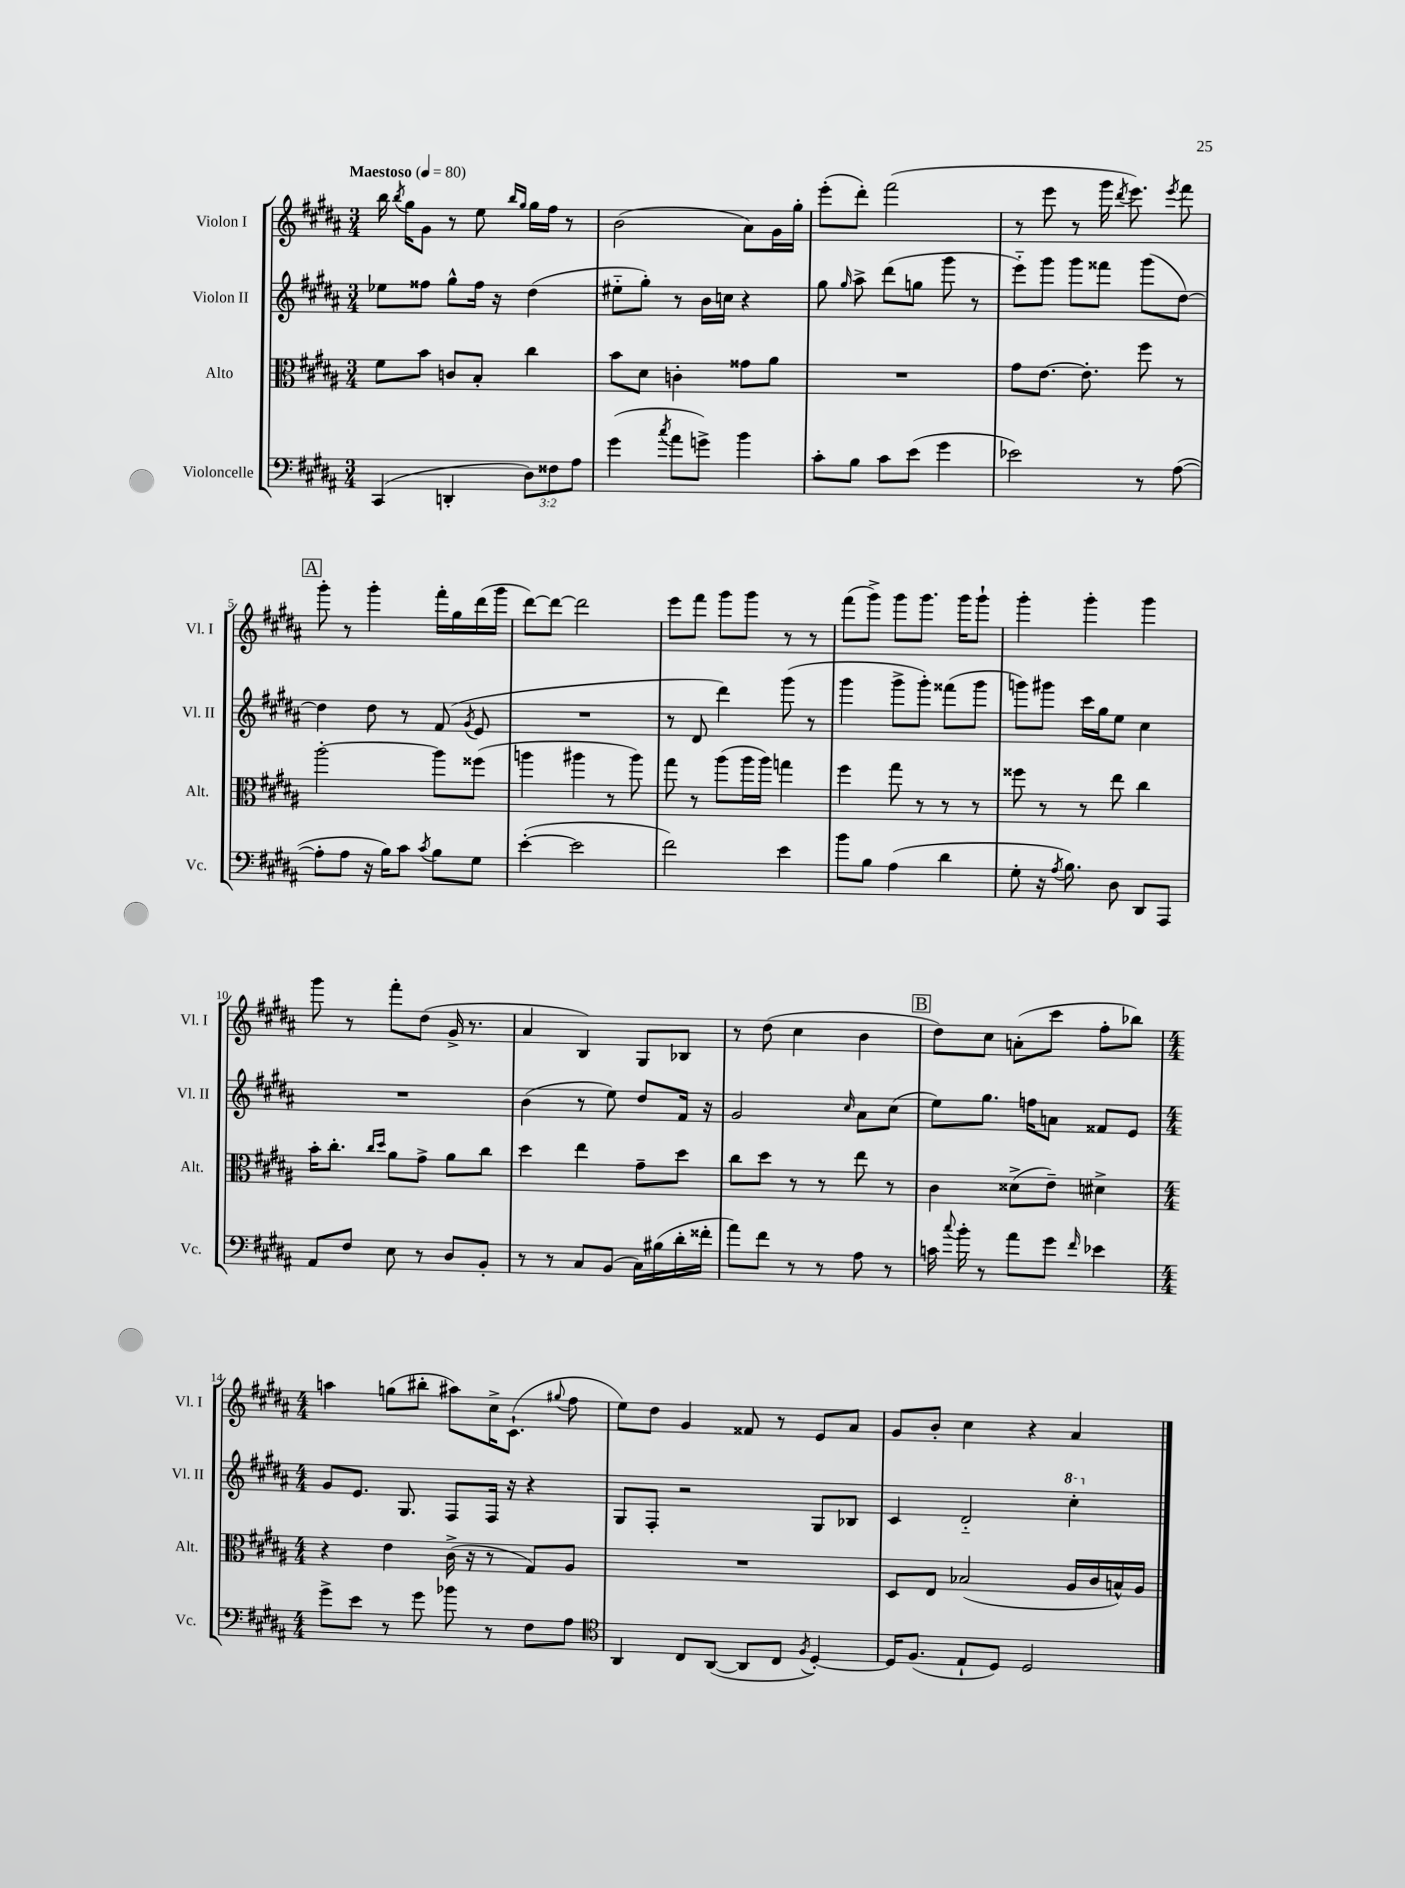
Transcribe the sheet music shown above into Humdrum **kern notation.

**kern	**kern	**kern	**kern
*staff4	*staff3	*staff2	*staff1
*clefF4	*clefC3	*clefG2	*clefG2
*k[f#c#g#d#a#]	*k[f#c#g#d#a#]	*k[f#c#g#d#a#]	*k[f#c#g#d#a#]
*M3/4	*M3/4	*M3/4	*M3/4
*MM80	*MM80	*MM80	*MM80
(4CC#	8f#	8ee-	16bb
.	.	.	8qbb
.	.	.	16gg#
.	8b	8ff##	8g#
4DD'	8c	8gg#^^	8r
.	8B'	16ff##	8ee
.	.	16r	.
.	.	.	16qqbb
.	.	.	16qqgg#
12D#)	4cc#	(4dd#	16gg#
.	.	.	16ff#
12F##	.	.	.
.	.	.	8r
12A#	.	.	.
=	=	=	=
(4g#	8b	8ee#'~	(2b
.	8d#	8gg#')	.
8qcc#	.	.	.
8a#	4c'	8r	.
8g^)	.	16b	.
.	.	16cc	.
4b	8g##	4r	8a#)
.	8a#	.	16g#
.	.	.	16gg#'
=	=	=	=
8c#'	2.r	8gg#	(8eee'
.	.	16qqgg#	.
8B	.	8aa#^	8ddd#')
8c#	.	(8ddd#	(2fff#
(8e	.	8gg	.
4g#	.	8ggg#	.
.	.	8r	.
=	=	=	=
2e-)	8g#	8eee'~)	8r
.	[8.e	8ggg#	8eee
.	.	8ggg#	8r
.	8.e']	.	.
.	.	8fff##	16ggg#
.	.	.	8qddd#
.	.	.	8.eee)
8r	8ff#	(8ggg#	.
.	.	.	8qeee
([8A#	8r	[8dd#)	8fff#
=	=	=	=
8A#']	[2aa#'	4dd#]	8ggg#'
8A#	.	.	8r
16r	.	8dd#	4ggg#'
16B)	.	.	.
8c#	.	8r	.
8qc#	.	.	.
8B	8aa#]	(8f#	16fff#'
.	.	.	16gg#
.	.	8qg#	.
8G#	(8ff##	8e	(16ddd#
.	.	.	16ggg#
=	=	=	=
([4e'	4aa	2.r	[8ddd#)
.	.	.	8ddd#_
2e]	4aa#	.	2ddd#]
.	8r	.	.
.	8aa#)	.	.
=	=	=	=
2f#)	8gg#	8r	8eee
.	8r	8d#	8fff#
.	(8aa#	4ddd#)	8ggg#
.	16aa#	.	8ggg#
.	16aa#)	.	.
4e	4gg	(8ggg#	8r
.	.	8r	8r
=	=	=	=
8b	4ff#	4ggg#	(8fff#
8B	.	.	8ggg#^)
(4A#	8gg#	8ggg#^	8ggg#
.	8r	8ggg#')	8.ggg#
4d#	8r	(8fff##	.
.	.	.	16ggg#
.	8r	8ggg#	8ggg#`
=	=	=	=
8G#'	8ff##	8ggg)	4ggg#'
16r	8r	8ggg#	.
8qA#	.	.	.
8.B)	.	.	.
.	8r	16ccc#	4ggg#'
.	.	16gg#	.
8D#	8ee	8ee	.
8DD#	4cc#	4cc#	4ggg#
8AAA#	.	.	.
=	=	=	=
8AA#	16b'	2.r	8ggg#
.	8.cc#'	.	.
8F#	.	.	8r
.	16qqcc#	.	.
.	16qqdd#	.	.
8E	8a#	.	8fff#'
8r	8g#^	.	(8dd#
8D#	8a#	.	16g#^
.	.	.	8.r
8BB'	8cc#	.	.
=	=	=	=
8r	4dd#	(4b	4a#
8r	.	.	.
8C#	4ee	8r	4B)
(8BB	.	8ee)	.
16C#)	8g#~	8dd#	8G#
(16B#	.	.	.
16d#'	8dd#	16f#	8B-
16f##'	.	16r	.
=	=	=	=
8a#)	8cc#	2g#	8r
8f#	8dd#	.	(8dd#
8r	8r	.	4cc#
8r	8r	.	.
.	.	16qqcc#	.
8A#	8ee	8a#	4b
8r	8r	(8cc#	.
=	=	=	=
16c	4c#	8ee)	8dd#)
8qqcc#	.	.	.
16b'	.	.	.
8r	.	8.gg#	8cc#
8a#	(8d##^	.	(8a'
.	.	16ff	.
8g#	8e~)	8a	8ccc#
16qqf#	.	.	.
4e-	4d#^	8f##	8ff#'
.	.	8e	8bb-)
=	=	=	=
*M4/4	*M4/4	*M4/4	*M4/4
8g#^	4r	8g#	4aa
8e	.	8.e	.
8r	4e	.	(8gg
.	.	8.G#	.
8g#	.	.	8bb#'
8b-	(16c#^	8F#	8aa#)
.	16r	.	.
8r	8r	16F#	16cc#^
.	.	16r	(8.c#`
8F#	8G#)	4r	.
.	.	.	8qqgg#
8A#	8A#	.	8ff#
=	=	=	=
*clefC4	*	*	*
4AA#	1r	8G#	8ee)
.	.	8F#'	8dd#
8C#	.	2r	4g#
([8AA#	.	.	.
8AA#]	.	.	8f##
8C#	.	.	8r
8qF#	.	.	.
[4D#')	.	8G#	8e
.	.	8B-	8a#
=	=	=	=
16D#]	8D#	4c#	8g#
(8.F#	.	.	.
.	8E	.	8b'
8E`	(2B-	2d#'~	4cc#
8D#)	.	.	.
2D#	.	.	4r
.	16A#	4ccc#'	4a#
.	16c#	.	.
.	16B^^)	.	.
.	16A#	.	.
==	==	==	==
*-	*-	*-	*-
